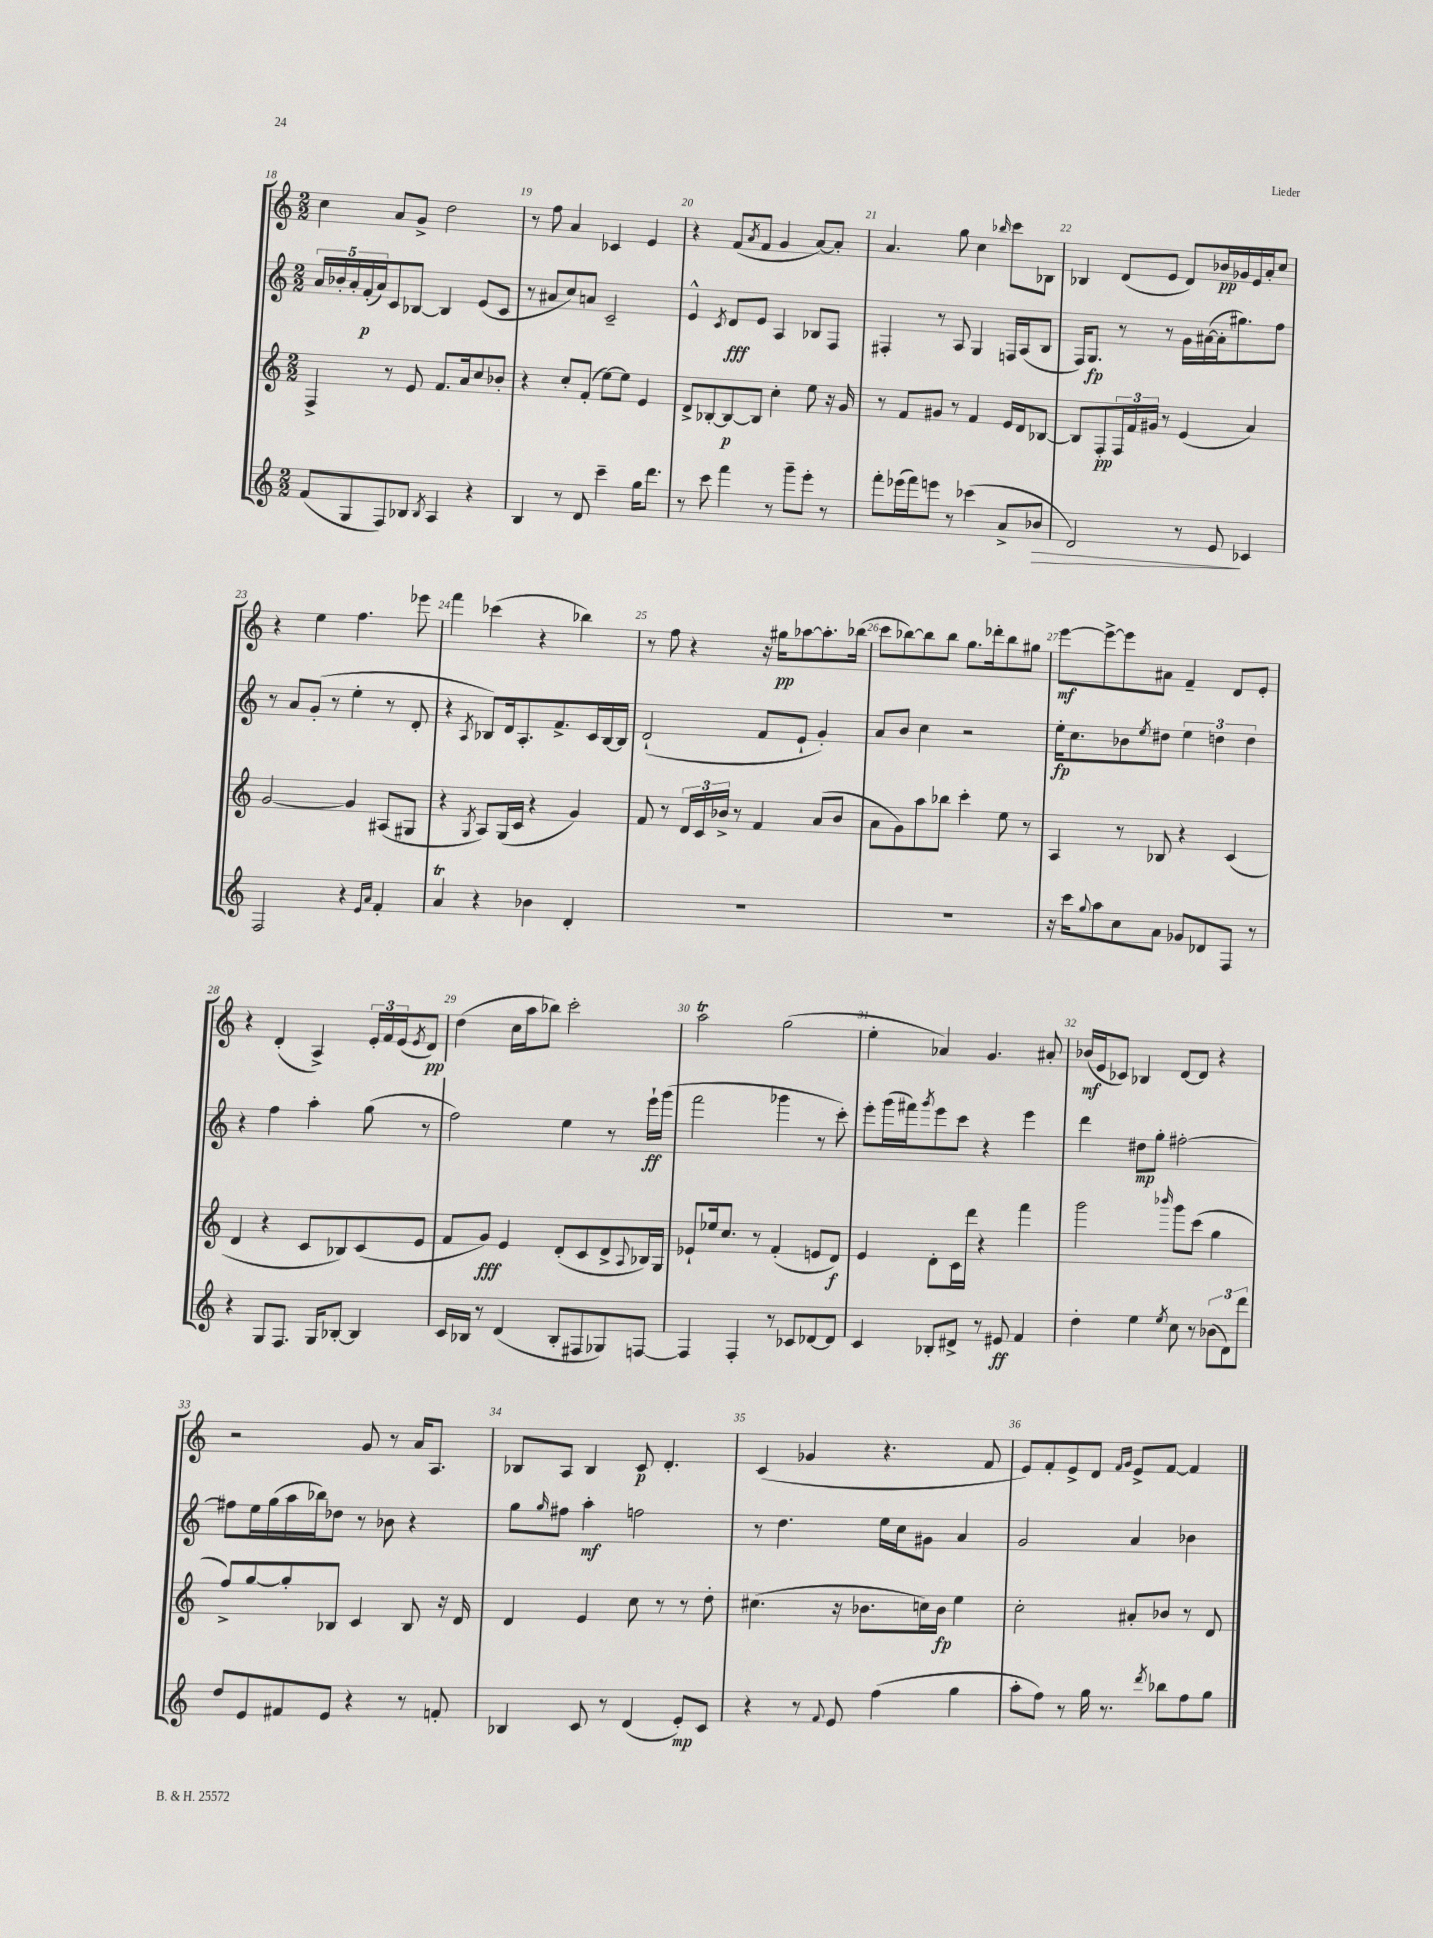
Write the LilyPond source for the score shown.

<<
\new StaffGroup <<
\new Staff = "s0" {
    \clef treble \key c \major \numericTimeSignature \time 2/2
    c''4 a'8 g'8-> d''2 |
    r8 f''8 a'4 ces'4 e'4 |
    r4 f'8( \acciaccatura { a'8 } f'8 g'4 a'8~) a'8-. |
    a'4. g''8 c''4 \grace { bes''16 } c'''8 bes8 |
    bes4 d'8( e'8 d'8) bes'16\pp ges'16 e'16 a'16-. c''8 |
    r4 e''4 f''4. ees'''8 |
    f'''4 ces'''4( r4 bes''4) |
    r8 f''8 r4 r16 gis''16\pp aes''8~ aes''8.-. bes''16( |
    c'''8 bes''8~) bes''8 bes''8 g''8. des'''16-. bes''8 gis''8 |
    e'''8~\mf e'''8~-> e'''8 ais'8 f'4-- d'8 e'8-. |
    r4 d'4-.( a4->) \tuplet 3/2 { e'16-. f'16 e'16( } \acciaccatura { e'8 } d'8\pp) |
    d''4( c''16 a''16 bes''8) c'''2-. |
    a''2\trill g''2( |
    e''4-. aes'4) g'4. ais'8-. |
    bes'16\mf( e'16 ces'8) bes4 d'8~ d'8 r4 |
    r2 g'8 r8 a'16 a8. |
    bes8 a8 bes4 c'8\p d'4.-. |
    c'4( ges'4 r4. f'8 |
    e'8) f'8-. e'8-> d'8 \grace { f'16 g'16 } e'8-> f'8~ f'4 \bar "|." |
}
\new Staff = "s1" {
    \clef treble \key c \major \numericTimeSignature \time 2/2
    \tuplet 5/4 { a'16 bes'16-. a'16-. f'16-.\p( a'16) } c'8 bes8~ bes4 e'8( c'8 |
    r8 ais'8 c''8) a'8 c'2-- |
    e'4-^ \acciaccatura { c'8 } d'8\fff e'8 a4 bes8 f8 |
    fis4-. r8 a8 g4 f16 a16( b8 |
    f16) g8.\fp r8 r8 g'16 ais'16~( ais'16-. gis''8.) f''8 |
    r8 a'8 g'8-.( r8 e''4-. r8 d'8-. |
    r4 \acciaccatura { a8 } bes8) d'16 a8.-. f'8.-> c'16 bes16~ bes16 |
    d'2-!( f'8 e'8-! g'4-.) |
    a'8 b'8 c''4 r2 |
    e''16-.\fp c''8. bes'8 \acciaccatura { e''8 } dis''8 \tuplet 3/2 { e''4 d''4 d''4 } |
    r4 f''4 a''4-. g''8( r8 |
    f''2) e''4 r8 e'''16-!\ff g'''16( |
    f'''2 ges'''4 r8 c'''8-.) |
    e'''8-. g'''16( fis'''16) \acciaccatura { g'''8 } e'''8 c'''8 r4 e'''4 |
    d'''4 dis''8\mp g''8-. fis''2~-. |
    fis''8 e''16 g''16( a''16 bes''16) des''8 r8 bes'8 r4 |
    g''8 \grace { g''16 } fis''8 a''4-.\mf f''2 |
    r8 d''4. e''16 c''16 gis'8 a'4 |
    g'2 a'4 bes'4 \bar "|." |
}
\new Staff = "s2" {
    \clef treble \key c \major \numericTimeSignature \time 2/2
    f4-> r8 e'8 f'8. a'16 c''8 bes'8-. |
    r4 c''8-. f'8-.( e''8~) e''8 e'4 |
    d'8-> bes8~-. bes8~\p bes8 c''4-. e''8 r16 g'16 |
    r8 f'8 gis'8 r8 f'4 e'16 d'16 bes8~ |
    bes8 f8-.\pp \tuplet 3/2 { f16 f'16 gis'16 } r8 e'4( a'4) |
    g'2~ g'4 ais8( gis8 |
    r4 \acciaccatura { g8 } a8) g16( c'16 r4 g'4) |
    f'8 r8 \tuplet 3/2 { d'16 c'16 bes'16-> } r8 f'4 a'8( bes'8 |
    a'8 g'8) a''8 bes''8 c'''4-. e''8 r8 |
    a4 r8 bes8 r4 c'4( |
    d'4 r4 c'8 bes8) c'8( e'8 |
    f'8 g'8\fff) e'4 d'8-.( c'8 d'8-> \appoggiatura { a8 } bes16) g16 |
    ees'8-! ees''16 c''8. r8 f'4-.( e'8 d'8\f) |
    e'4 d'8-. c'16 d'''16 r4 f'''4 |
    g'''2 \grace { bes'''16 } g'''8 c'''8( g''4 |
    f''8->) g''8~ g''8-. bes8 c'4 bes8 r16 d'16 |
    d'4 e'4 c''8 r8 r8 d''8-. |
    cis''4.( r16 bes'8. c''16) bes'16\fp e''4 |
    c''2-. ais'8-. bes'8 r8 d'8 \bar "|." |
}
\new Staff = "s3" {
    \clef treble \key c \major \numericTimeSignature \time 2/2
    f'8( g8 f8) bes8 \acciaccatura { bes8 } a4 r4 |
    b4 r8 d'8 c'''4-- g''16 d'''8. |
    r8 c'''8 f'''4 r8 g'''8-- e'''8-. r8 |
    f'''8-. ees'''16( f'''16) e'''8 r8 ces'''4( a'8-> bes'8\> |
    d'2) r8 e'8\! ces'4 |
    f2 r4 \grace { e'16 a'16 } f'4-. |
    a'4\trill r4 bes'4 d'4-. |
    R1 |
    R1 |
    r16 c'''16 \appoggiatura { g''8 } a''8 c''8 a'8 ges'8 des'8 f8 r8 |
    r4 g8 f8. g16 bes8~-. bes4 |
    c'16 bes16 r8 d'4( bes8-. fis8 ges8) f8~ |
    f4 f4-. r8 ces'8 des'8~ des'8 |
    c'4 bes8-. dis'8-> r8 eis'8\ff f'4 |
    d''4-. e''4 \acciaccatura { e''8 } c''8 r8 \tuplet 3/2 { bes'8( d'8) d'''8 } |
    d''8 e'8 fis'8 e'8 r4 r8 f'8-. |
    bes4 c'8 r8 d'4( e'8-.\mp) c'8 |
    r4 r8 \appoggiatura { f'8 } e'8 f''4( g''4 |
    a''8-. f''8) r8 g''16 r8. \acciaccatura { d'''8 } bes''8 f''8 g''8 \bar "|." |
}
>>
>>
\layout { \context { \Score currentBarNumber = #18 \override BarNumber.break-visibility = ##(#f #t #t) barNumberVisibility = #all-bar-numbers-visible } }
